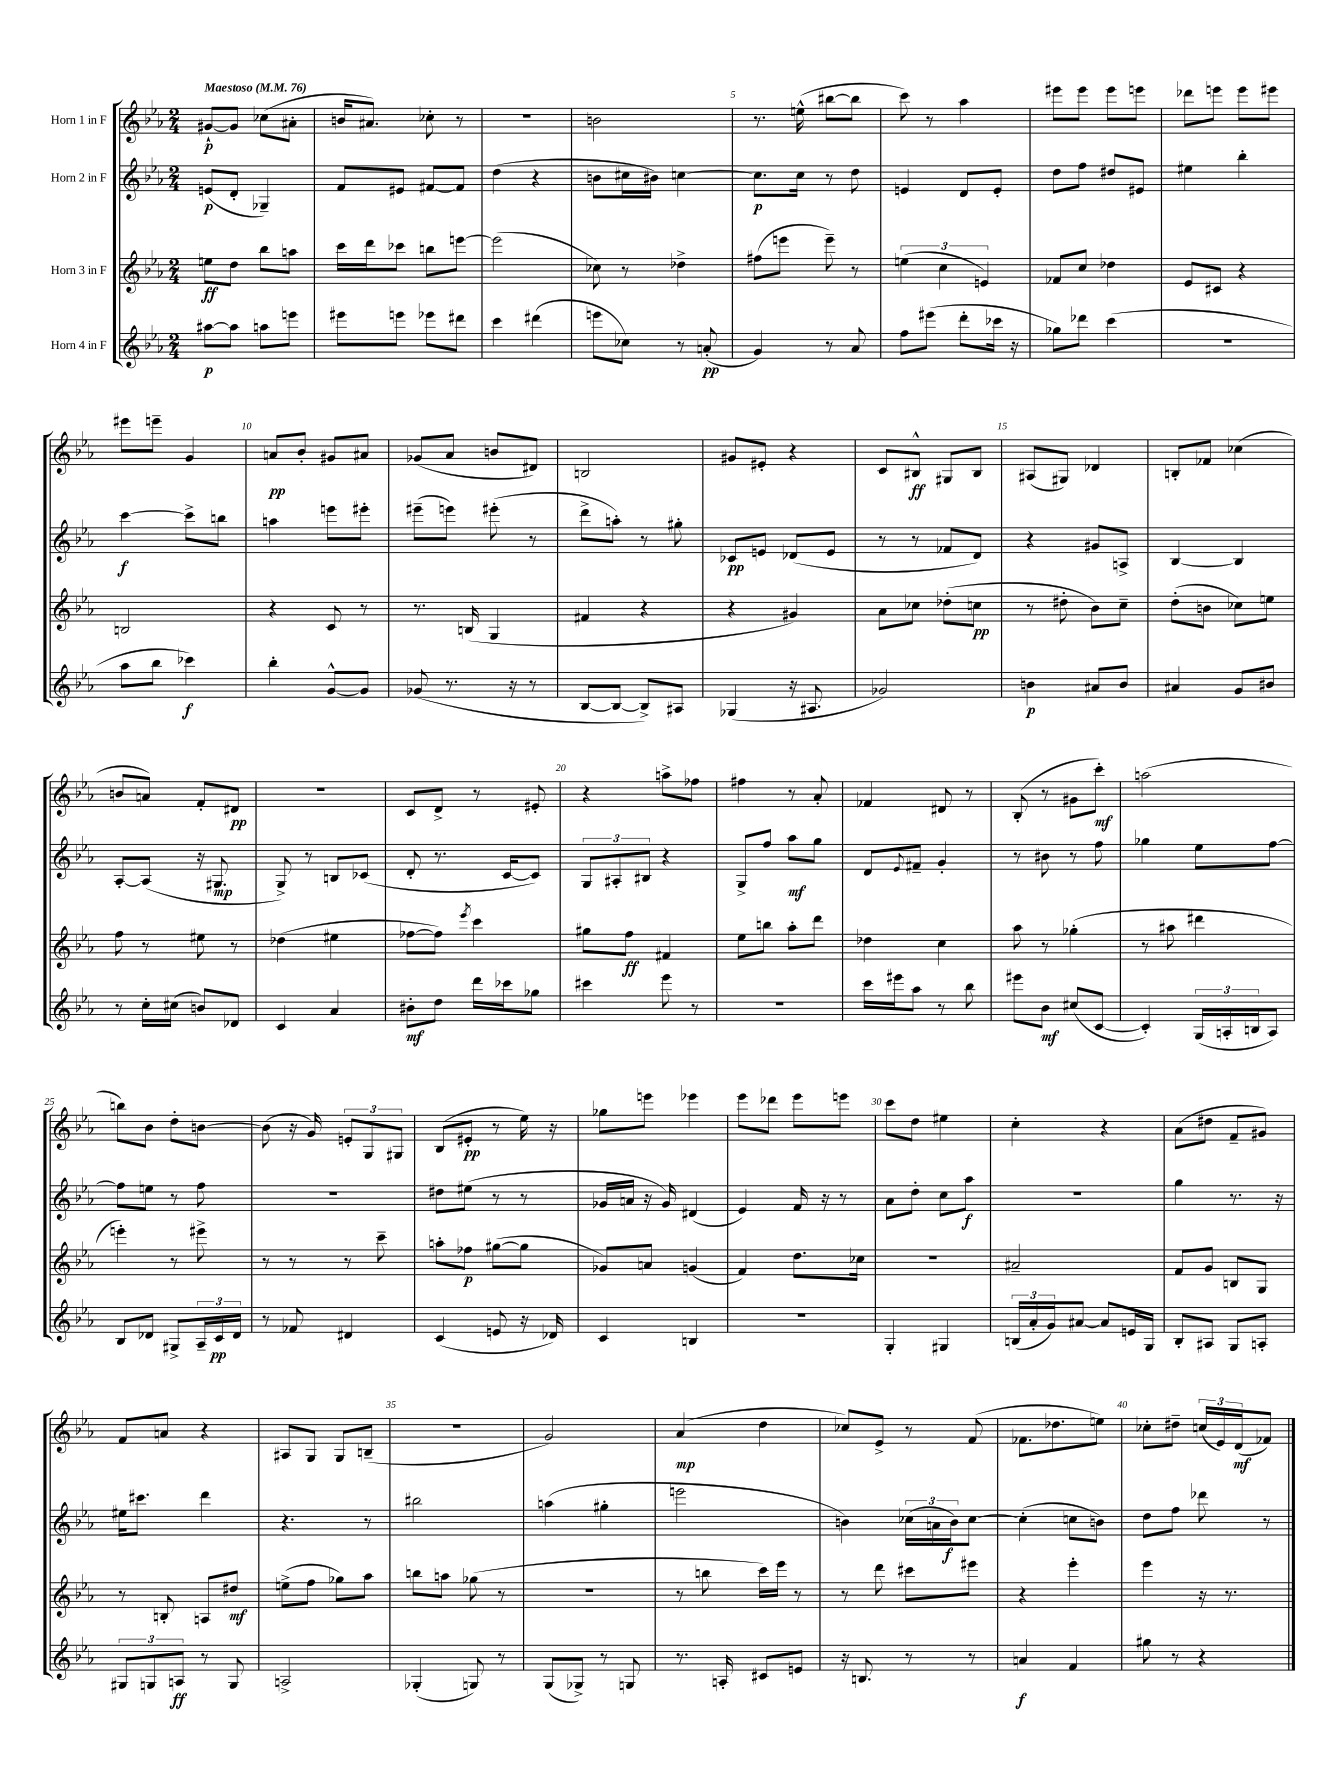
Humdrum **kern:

**kern	**dynam	**kern	**dynam	**kern	**dynam	**kern	**dynam
*part4	*part4	*part3	*part3	*part2	*part2	*part1	*part1
*staff4	*staff4	*staff3	*staff3	*staff2	*staff2	*staff1	*staff1
*I"Horn 4 in F	*	*I"Horn 3 in F	*	*I"Horn 2 in F	*	*I"Horn 1 in F	*
*clefG2	*	*clefG2	*	*clefG2	*	*clefG2	*
*k[b-e-a-]	*	*k[b-e-a-]	*	*k[b-e-a-]	*	*k[b-e-a-]	*
*M2/4	*	*M2/4	*	*M2/4	*	*M2/4	*
*MM76	*	*MM76	*	*MM76	*	*MM76	*
=1	=1	=1	=1	=1	=1	=1	=1
!	!	!	!	!	!	!LO:TX:a:B:t=Maestoso	!
[8aa#X\L	p	8een\L	ff	(8en/L	p	[8g#X`/L	p
8aa#\J]	.	8dd\J	.	8d'/J	.	8g#/J]	.
8aan\L	.	8bb-\L	.	4G-X~/)	.	(8cc-X\L	.
8eeen\J	.	8aan\J	.	.	.	8a#X'\J	.
=2	=2	=2	=2	=2	=2	=2	=2
8eee#X\L	.	16ccc\LL	.	8f/L	.	16bn/KL	.
.	.	16ddd\J	.	.	.	8.a#X/J)	.
8eeen\J	.	8ccc-X\J	.	8e#X/J	.	.	.
8eee-X\L	.	8bbn\L	.	[8f#X/L	.	8cc-X'\	.
8ddd#X\J	.	[8eeen\J	.	8f#/J]	.	8r	.
=3	=3	=3	=3	=3	=3	=3	=3
4ccc\	.	(2eee\]	.	(4dd\	.	2r	.
(4ddd#X\	.	.	.	4r	.	.	.
=4	=4	=4	=4	=4	=4	=4	=4
8eeen\L	.	8cc-X\)	.	8bn\L	.	2bn\	.
8cc-X\J)	.	8r	.	16cc#X\L	.	.	.
.	.	.	.	16b#X\JJ)	.	.	.
8r	.	4dd-X^\	.	[4ccn\	.	.	.
(8an'/	pp	.	.	.	.	.	.
=5	=5	=5	=5	=5	=5	=5	=5
4g/)	.	(8ff#X\L	.	8.cc\L]	p	8.r	.
.	.	8eeen\J	.	.	.	.	.
.	.	.	.	16cc\Jk	.	(16een^^\	.
8r	.	8eee~\)	.	8r	.	[8bb#X\L	.
8a-/	.	8r	.	8dd\	.	8bb#\J]	.
=6	=6	=6	=6	=6	=6	=6	=6
8ff\L	.	(6een\	.	4en/	.	8ccc\)	.
(8eee#X\J	.	.	.	.	.	8r	.
.	.	6cc\	.	.	.	.	.
8ddd'\L	.	.	.	8d/L	.	4aa-\	.
.	.	6en/)	.	.	.	.	.
16ccc-X\Jk	.	.	.	8e'/J	.	.	.
16r	.	.	.	.	.	.	.
=7	=7	=7	=7	=7	=7	=7	=7
8gg-X\L)	.	8f-X/L	.	8dd\L	.	8eee#X\L	.
8ddd-X\J	.	8cc/J	.	8ff\J	.	8eee#\J	.
(4ccc\	.	4dd-X\	.	8dd#X/L	.	8eee#\L	.
.	.	.	.	8e#X/J	.	8eeen\J	.
=8	=8	=8	=8	=8	=8	=8	=8
2r	.	8e-/L	.	4ee#X\	.	8ddd-X\L	.
.	.	8c#X/J	.	.	.	8eeen\J	.
.	.	4r	.	4bb-'\	.	8eee\L	.
.	.	.	.	.	.	8eee#X\J	.
!!LO:LB:g=z
=9	=9	=9	=9	=9	=9	=9	=9
8aa-\L	.	2Bn/	.	[4ccc\	f	8eee#X\L	.
8bb-\J	.	.	.	.	.	8eeen~\J	.
4ccc-X\)	f	.	.	8ccc^\L]	.	4g/	.
.	.	.	.	8bbn\J	.	.	.
=10	=10	=10	=10	=10	=10	=10	=10
4bb-'\	.	4r	.	4aan\	.	8an/L	pp
.	.	.	.	.	.	8b-'/J	.
[8g^^/L	.	8c/	.	8eeen\L	.	8g#X/L	.
8g/J]	.	8r	.	8eee#X'\J	.	8a#X/J	.
=11	=11	=11	=11	=11	=11	=11	=11
(8g-X/	.	8.r	.	(8eee#X~\L	.	(8g-X/L	.
8.r	.	.	.	8eeen\J)	.	8a-/J	.
.	.	(16Bn/	.	.	.	.	.
.	.	4G/	.	(8eee#X'\	.	8bn/L	.
16r	.	.	.	.	.	.	.
8r	.	.	.	8r	.	8d#X/J)	.
=12	=12	=12	=12	=12	=12	=12	=12
[8B-/L	.	4f#X/	.	8ddd^\L	.	2Bn/	.
8B-/J_	.	.	.	8aan'\J)	.	.	.
8B-^/L])	.	4r	.	8r	.	.	.
8A#X/J	.	.	.	8gg#X'\	.	.	.
=13	=13	=13	=13	=13	=13	=13	=13
(4G-X/	.	4r	.	8c-X/L	pp	8g#X/L	.
.	.	.	.	8en/J	.	8e#X'/J	.
16r	.	4g#X/)	.	(8d-X/L	.	4r	.
8.A#X/	.	.	.	.	.	.	.
.	.	.	.	8e/J	.	.	.
=14	=14	=14	=14	=14	=14	=14	=14
2g-X/)	.	8a-\L	.	8r	.	8c/L	.
.	.	8cc-X\J	.	8r	.	8B#X^^/J	ff
.	.	(8dd-X'\L	.	8f-X/L	.	8G#X/L	.
.	.	8ccn\J	pp	8d/J)	.	8B#/J	.
=15	=15	=15	=15	=15	=15	=15	=15
4bn\	p	8r	.	4r	.	(8A#X/L	.
.	.	8dd#X'\	.	.	.	8G#X/J)	.
8a#X/L	.	8b-\L)	.	8g#X/L	.	4d-X/	.
8b/J	.	8cc~\J	.	8An^/J	.	.	.
=16	=16	=16	=16	=16	=16	=16	=16
4a#X/	.	(8dd'\L	.	[4B-/	.	8Bn'/L	.
.	.	8bn\J	.	.	.	8f-X/J	.
8g/L	.	8cc-X\L)	.	4B-/]	.	(4cc-X\	.
8b#X/J	.	8een\J	.	.	.	.	.
!!LO:LB:g=z
=17	=17	=17	=17	=17	=17	=17	=17
8r	.	8ff\	.	[8A-'/L	.	8bn/L	.
16cc'\LL	.	8r	.	(8A-/J]	.	8an/J)	.
(16cc#X\JJ	.	.	.	.	.	.	.
8bn/L)	.	8ee#X\	.	16r	.	8f'/L	.
.	.	.	.	8.G#X/	mp	.	.
8d-X/J	.	8r	.	.	.	8d#X/J	pp
=18	=18	=18	=18	=18	=18	=18	=18
4c/	.	(4dd-X\	.	8G^/)	.	2r	.
.	.	.	.	8r	.	.	.
4a-/	.	4ee#X\	.	8Bn/L	.	.	.
.	.	.	.	(8c-X/J	.	.	.
=19	=19	=19	=19	=19	=19	=19	=19
8b#X'\L	mf	[8ff-X\L	.	8d'/	.	8c/L	.
8dd\J	.	8ff-\J])	.	8.r	.	8d^/J	.
.	.	8qeee-/	.	.	.	.	.
16ddd\LL	.	4ccc\	.	.	.	8r	.
16ccc-X\J	.	.	.	[16c/KL	.	.	.
8gg-X\J	.	.	.	8c/J])	.	8e#X'/	.
=20	=20	=20	=20	=20	=20	=20	=20
4ccc#X\	.	8gg#X\L	.	12G/L	.	4r	.
.	.	.	.	12A#X'/	.	.	.
.	.	8ff\J	ff	.	.	.	.
.	.	.	.	12B#X/J	.	.	.
8eee-\	.	4f#X/	.	4r	.	8aan^\L	.
8r	.	.	.	.	.	8ff-X\J	.
=21	=21	=21	=21	=21	=21	=21	=21
2r	.	8ee-\L	.	8G^/L	.	4ff#X\	.
.	.	8bbn\J	.	8ff/J	.	.	.
.	.	8aa-'\L	.	8aa-\L	mf	8r	.
.	.	8ddd\J	.	8gg\J	.	8a-'/	.
=22	=22	=22	=22	=22	=22	=22	=22
16ccc\LL	.	4dd-X\	.	8d/L	.	4f-X/	.
16eee#X\J	.	.	.	.	.	.	.
.	.	.	.	8qqe-/	.	.	.
8aa-\J	.	.	.	8f#X~/J	.	.	.
8r	.	4cc\	.	4g'/	.	8d#X/	.
8bb-\	.	.	.	.	.	8r	.
=23	=23	=23	=23	=23	=23	=23	=23
8eee#X\L	.	8aa-\	.	8r	.	(8B-'/	.
8b-\J	mf	8r	.	8b#X\	.	8r	.
(8cc#X/L	.	(4gg-X'\	.	8r	.	8g#X\L	.
[8c/J	.	.	.	8ff\	.	8ccc'\J)	mf
=24	=24	=24	=24	=24	=24	=24	=24
4c'/])	.	8r	.	4gg-X\	.	(2aan\	.
.	.	8aa#X\	.	.	.	.	.
(24G/LL	.	4ddd#X\	.	8ee-\L	.	.	.
24An'/	.	.	.	.	.	.	.
24Bn/J	.	.	.	.	.	.	.
8A/J)	.	.	.	[8ff\J	.	.	.
!!LO:LB:g=z
=25	=25	=25	=25	=25	=25	=25	=25
8B-/L	.	4eeen'\)	.	8ff\L]	.	8bbn\L)	.
8d-X/J	.	.	.	8een\J	.	8b-\J	.
8G#X^/L	.	8r	.	8r	.	8dd'\L	.
24A-~/L	.	8eee#X^\	.	8ff\	.	[8bn\J	.
24c/	pp	.	.	.	.	.	.
24d-/JJ	.	.	.	.	.	.	.
=26	=26	=26	=26	=26	=26	=26	=26
8r	.	8r	.	2r	.	(8b\]	.
8f-X/	.	8r	.	.	.	16r	.
.	.	.	.	.	.	16g/)	.
4d#X/	.	8r	.	.	.	12en'/L	.
.	.	.	.	.	.	12G/	.
.	.	8ccc~\	.	.	.	.	.
.	.	.	.	.	.	12G#X/J	.
=27	=27	=27	=27	=27	=27	=27	=27
(4c/	.	8aan'\L	.	8dd#X\L	.	(8B-/L	.
.	.	8ff-X\J	p	(8ee#X\J	.	8e#X'/J	pp
8en/	.	([8gg#X\L	.	8r	.	8r	.
16r	.	8gg#\J]	.	8r	.	16ee-\)	.
16d-X/)	.	.	.	.	.	16r	.
=28	=28	=28	=28	=28	=28	=28	=28
4c/	.	8g-X/L)	.	16g-X/LL	.	8gg-X\L	.
.	.	.	.	16an/JJ	.	.	.
.	.	8an/J	.	16r	.	8eeen\J	.
.	.	.	.	16g-/)	.	.	.
4Bn/	.	(4gn/	.	(4d#X/	.	4eee-X\	.
=29	=29	=29	=29	=29	=29	=29	=29
2r	.	4f/)	.	4e-/)	.	8eee-\L	.
.	.	.	.	.	.	8ddd-X\J	.
.	.	8.dd\L	.	16f/	.	8eee-\L	.
.	.	.	.	16r	.	.	.
.	.	.	.	8r	.	8eeen\J	.
.	.	16cc-X\Jk	.	.	.	.	.
=30	=30	=30	=30	=30	=30	=30	=30
4G'/	.	2r	.	8a-\L	.	8ccc\L	.
.	.	.	.	8dd'\J	.	8dd\J	.
4G#X/	.	.	.	8cc\L	.	4ee#X\	.
.	.	.	.	8aa-\J	f	.	.
=31	=31	=31	=31	=31	=31	=31	=31
(24Bn/LL	.	2a#X~/	.	2r	.	4cc'\	.
24a-'/	.	.	.	.	.	.	.
24g/J)	.	.	.	.	.	.	.
[8a#X/J	.	.	.	.	.	.	.
8a#/L]	.	.	.	.	.	4r	.
16en/L	.	.	.	.	.	.	.
16G/JJ	.	.	.	.	.	.	.
=32	=32	=32	=32	=32	=32	=32	=32
8B-'/L	.	8f/L	.	4gg\	.	(8a-\L	.
8A#X/J	.	8g/J	.	.	.	8dd#X\J	.
8G/L	.	8Bn/L	.	8.r	.	8f~/L	.
8An'/J	.	8G/J	.	.	.	8g#X/J)	.
.	.	.	.	16r	.	.	.
!!LO:LB:g=z
=33	=33	=33	=33	=33	=33	=33	=33
12G#X/L	.	8r	.	16ee#X\KL	.	8f/L	.
.	.	.	.	8.ccc#X\J	.	.	.
12Gn/	.	.	.	.	.	.	.
.	.	8Bn'/	.	.	.	8an/J	.
12An/J	ff	.	.	.	.	.	.
8r	.	8An/L	.	4ddd\	.	4r	.
8G/	.	8dd#X/J	mf	.	.	.	.
=34	=34	=34	=34	=34	=34	=34	=34
2An^/	.	(8een^\L	.	4.r	.	8A#X/L	.
.	.	8ff\J	.	.	.	8G/J	.
.	.	8gg-X\L)	.	.	.	8G/L	.
.	.	8aa-\J	.	8r	.	(8Bn~/J	.
=35	=35	=35	=35	=35	=35	=35	=35
(4G-X'/	.	8bbn\L	.	2bb#X\	.	2r	.
.	.	8aan\J	.	.	.	.	.
8Gn/)	.	(8gg-X\	.	.	.	.	.
8r	.	8r	.	.	.	.	.
=36	=36	=36	=36	=36	=36	=36	=36
(8G/L	.	2r	.	(4aan\	.	2g/)	.
8G-X^/J)	.	.	.	.	.	.	.
8r	.	.	.	4gg#X'\	.	.	.
8Gn/	.	.	.	.	.	.	.
=37	=37	=37	=37	=37	=37	=37	=37
8.r	.	8r	.	2eeen\	.	(4a-/	mp
.	.	8bbn\	.	.	.	.	.
16An'/	.	.	.	.	.	.	.
8c#X/L	.	16ccc\LL)	.	.	.	4dd\	.
.	.	16eee-\JJ	.	.	.	.	.
8en/J	.	8r	.	.	.	.	.
=38	=38	=38	=38	=38	=38	=38	=38
16r	.	8r	.	4bn\)	.	8cc-X/L)	.
8.Bn/	.	.	.	.	.	.	.
.	.	8ddd\	.	.	.	8e-^/J	.
8r	.	8ccc#X\L	.	(24cc-X\LL	.	8r	.
.	.	.	.	24an\	.	.	.
.	.	.	.	24b\J)	f	.	.
8r	.	8eee#X\J	.	[8cc-\J	.	(8f/	.
=39	=39	=39	=39	=39	=39	=39	=39
4an/	f	4r	.	(4cc-'\]	.	8.f-X\L	.
.	.	.	.	.	.	8.dd-X\	.
4f/	.	4eee-'\	.	8ccn\L	.	.	.
.	.	.	.	8bn\J)	.	8een\J)	.
=40	=40	=40	=40	=40	=40	=40	=40
8gg#X\	.	4eee-\	.	8dd\L	.	8cc-X'\L	.
8r	.	.	.	8ff\J	.	8dd#X~\J	.
4r	.	16r	.	8ddd-X\	.	(24ccn/LL	.
.	.	.	.	.	.	24e-/)	.
.	.	8.r	.	.	.	.	.
.	.	.	.	.	.	(24d/J	mf
.	.	.	.	8r	.	8f-X/J)	.
==	==	==	==	==	==	==	==
*-	*-	*-	*-	*-	*-	*-	*-
